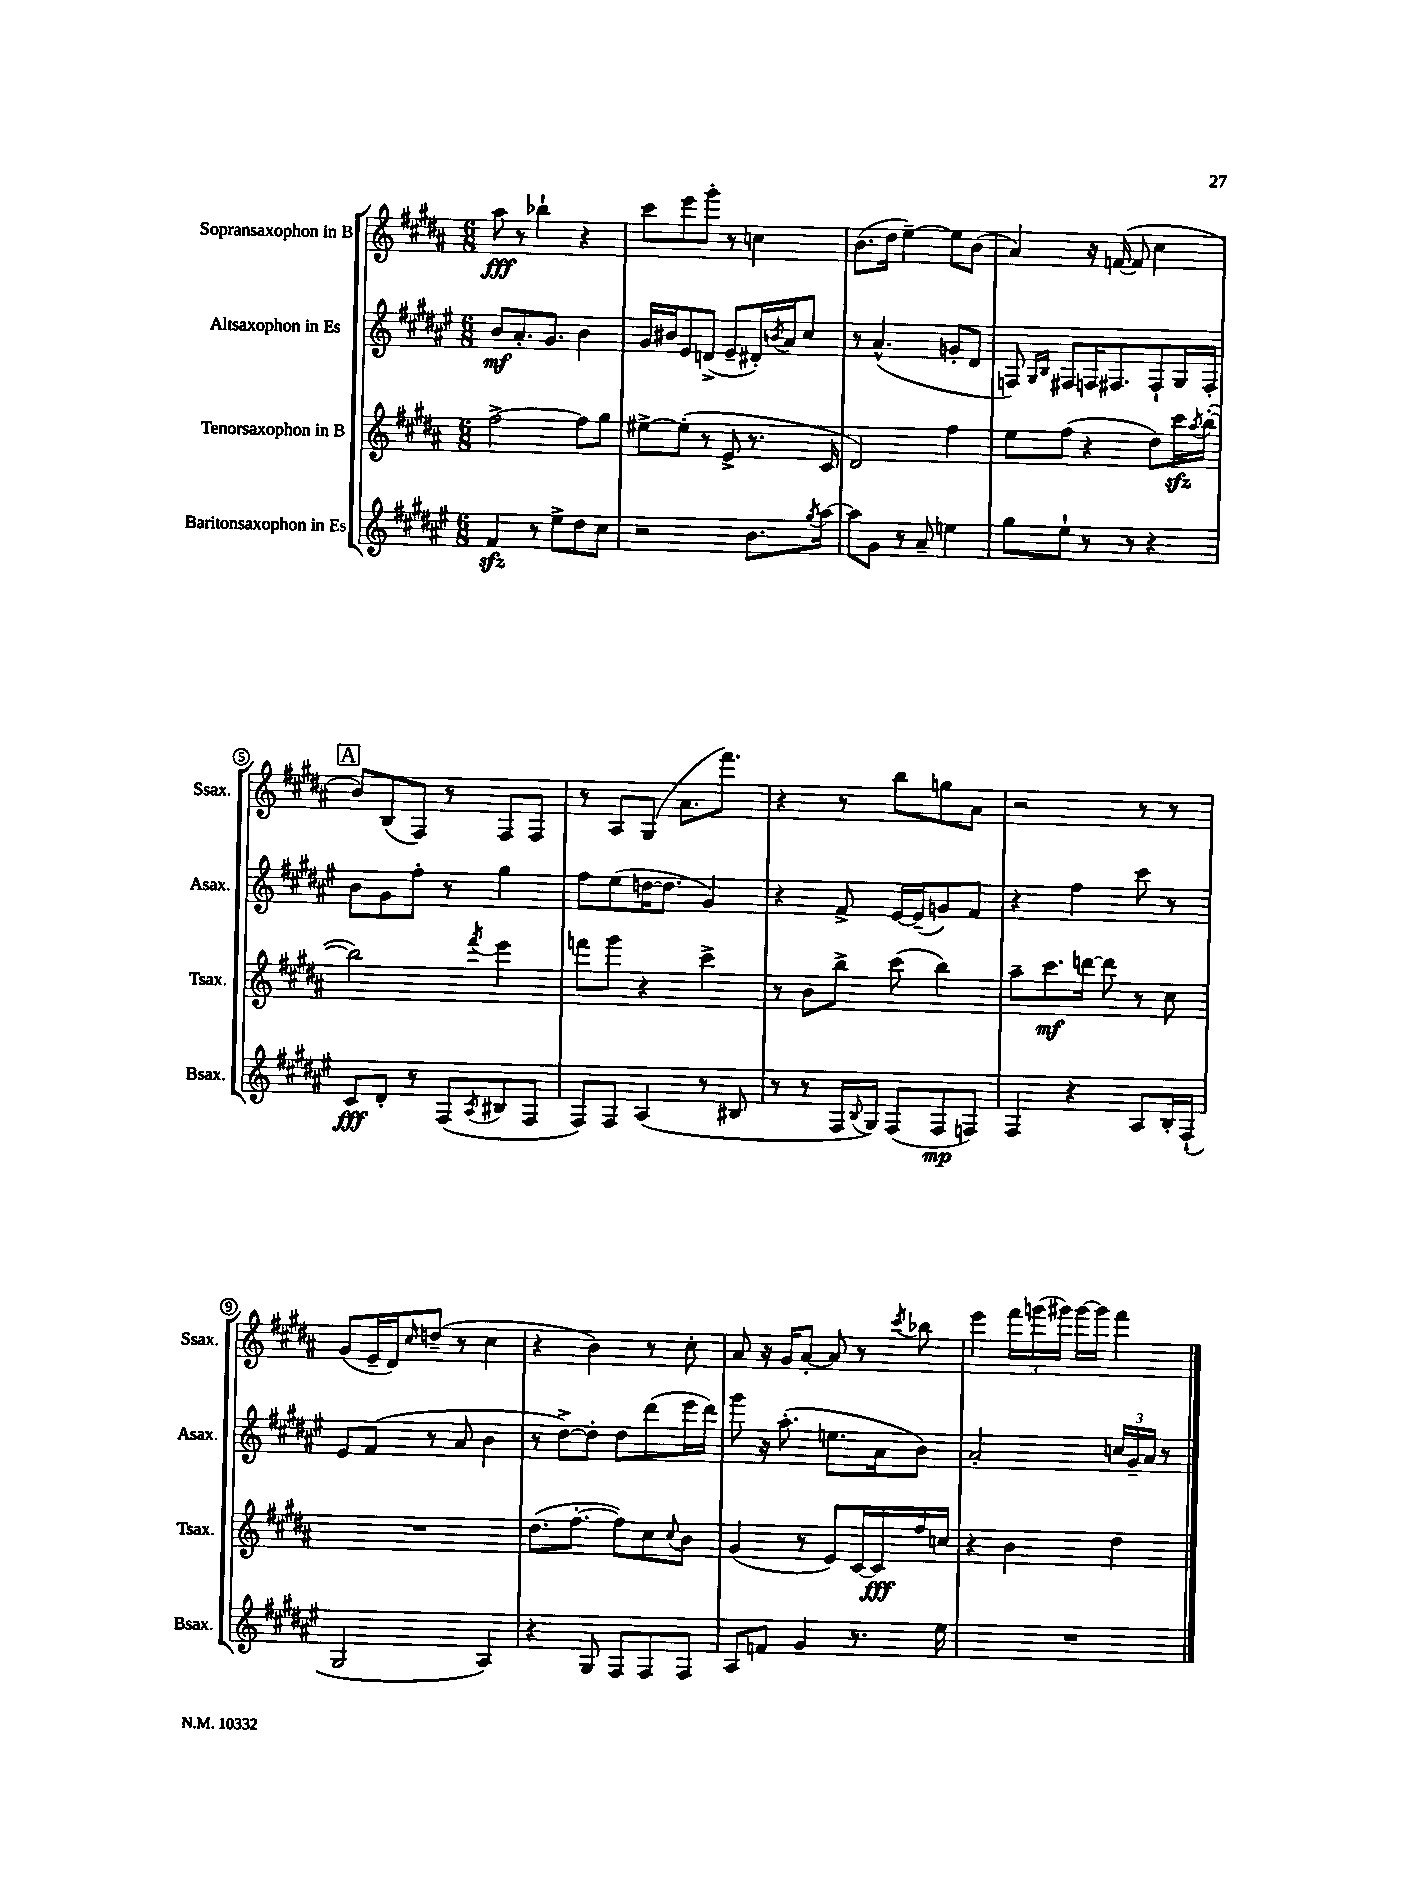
<<
\new StaffGroup <<
\new Staff = "s0" \with { instrumentName = "Sopransaxophon in B" shortInstrumentName = "Ssax." } {
    \clef treble \key b \major \numericTimeSignature \time 6/8
    ais''8\fff r8 bes''4-! r4 |
    cis'''8 e'''8 gis'''8-. r8 c''4 |
    b'8.( dis''16 e''4~--) e''8 b'8( |
    ais'4) r16 f'16~( f'8 cis''4 |
    \mark \markup { \box "A" } b'8) b8( fis8) r8 fis8 fis8 |
    r8 ais8 gis8( ais'8. fis'''8.) |
    r4 r8 b''8 g''8 ais'8 |
    r2 r8 r8 |
    gis'8( e'16-- dis'16) \grace { cis''16 } d''8--( r8 cis''4 |
    r4 b'4) r8 cis''8-. |
    ais'8 r16 gis'16 ais'8~-. ais'8 r8 \acciaccatura { cis'''8 } bes''8 |
    e'''4 \tuplet 3/2 { fis'''16 g'''16( gis'''16) } gis'''16~ gis'''16 fis'''4 \bar "|." |
}
\new Staff = "s1" \with { instrumentName = "Altsaxophon in Es" shortInstrumentName = "Asax." } {
    \clef treble \key fis \major \numericTimeSignature \time 6/8
    b'8\mf ais'8.-. gis'8. b'4 |
    gis'16 bis'16 eis'8 d'8->( eis'8-- dis'16-.) \acciaccatura { b'8 } ais'16 cis''8 |
    r8 ais'4.-^( g'8-. dis'8 |
    f8) \grace { gis16 b16 } fis8 f16 fis8. fis8-! gis16 fis16-. |
    \mark \markup { \box "A" } b'8 gis'8 fis''8-. r8 gis''4 |
    fis''8 eis''8( d''16~ d''8. gis'4) |
    r4 fis'8-> eis'16~ eis'16--( g'8) fis'8 |
    r4 fis''4 cis'''8 r8 |
    eis'8 fis'8( r8 ais'8 b'4 |
    r8 dis''8~->) dis''8-. dis''8 dis'''8( eis'''16 dis'''16) |
    gis'''8 r16 ais''8.-.( e''8. ais'16 b'8) |
    ais'2-. \tuplet 3/2 { c''16 gis'16-- ais'16 } r8 \bar "|." |
}
\new Staff = "s2" \with { instrumentName = "Tenorsaxophon in B" shortInstrumentName = "Tsax." } {
    \clef treble \key b \major \numericTimeSignature \time 6/8
    fis''2~-> fis''8 gis''8 |
    eis''8~-> eis''8-.( r8 e'8-> r8. cis'16 |
    dis'2) fis''4 |
    e''8 fis''8( r4 dis''8) cis'''16\sfz \acciaccatura { ais''8 } b''16~-.( |
    \mark \markup { \box "A" } b''2) \acciaccatura { fis'''8 } e'''4 |
    f'''8 gis'''8 r4 cis'''4-> |
    r8 b'8 b''8-> cis'''8( b''4) |
    ais''8-- cis'''8.\mf d'''16~ d'''8 r8 cis''8 |
    R2. |
    dis''8.( fis''8.~-. fis''8) cis''8 \appoggiatura { cis''8 } b'8 |
    gis'4( r8 e'8) cis'16~ cis'16\fff fis''16 c''16 |
    r4 b'4 dis''4 \bar "|." |
}
\new Staff = "s3" \with { instrumentName = "Baritonsaxophon in Es" shortInstrumentName = "Bsax." } {
    \clef treble \key fis \major \numericTimeSignature \time 6/8
    fis'4\sfz r8 eis''8-> dis''8 cis''8 |
    r2 b'8. \acciaccatura { gis''8 } ais''16~ |
    ais''8 gis'8 r8 ais'8-- e''4 |
    gis''8 eis''8-! r8 r8 r4 |
    \mark \markup { \box "A" } cis'8\fff dis'8-. r8 fis8( \acciaccatura { ais8 } bis8 fis8 |
    fis8) fis8 ais4( r8 bis8 |
    r8 r8 fis16 \appoggiatura { b8 } gis16) fis8( fis8\mp f8) |
    fis4 r4 ais8 b16-. fis16-!( |
    gis2 ais4) |
    r4 gis8 fis8 fis8 fis8 |
    ais8 f'8 gis'4 r8. eis''16 |
    R2. \bar "|." |
}
>>
>>
\layout { \context { \Score \override BarNumber.stencil = #(make-stencil-circler 0.1 0.3 ly:text-interface::print) } }
